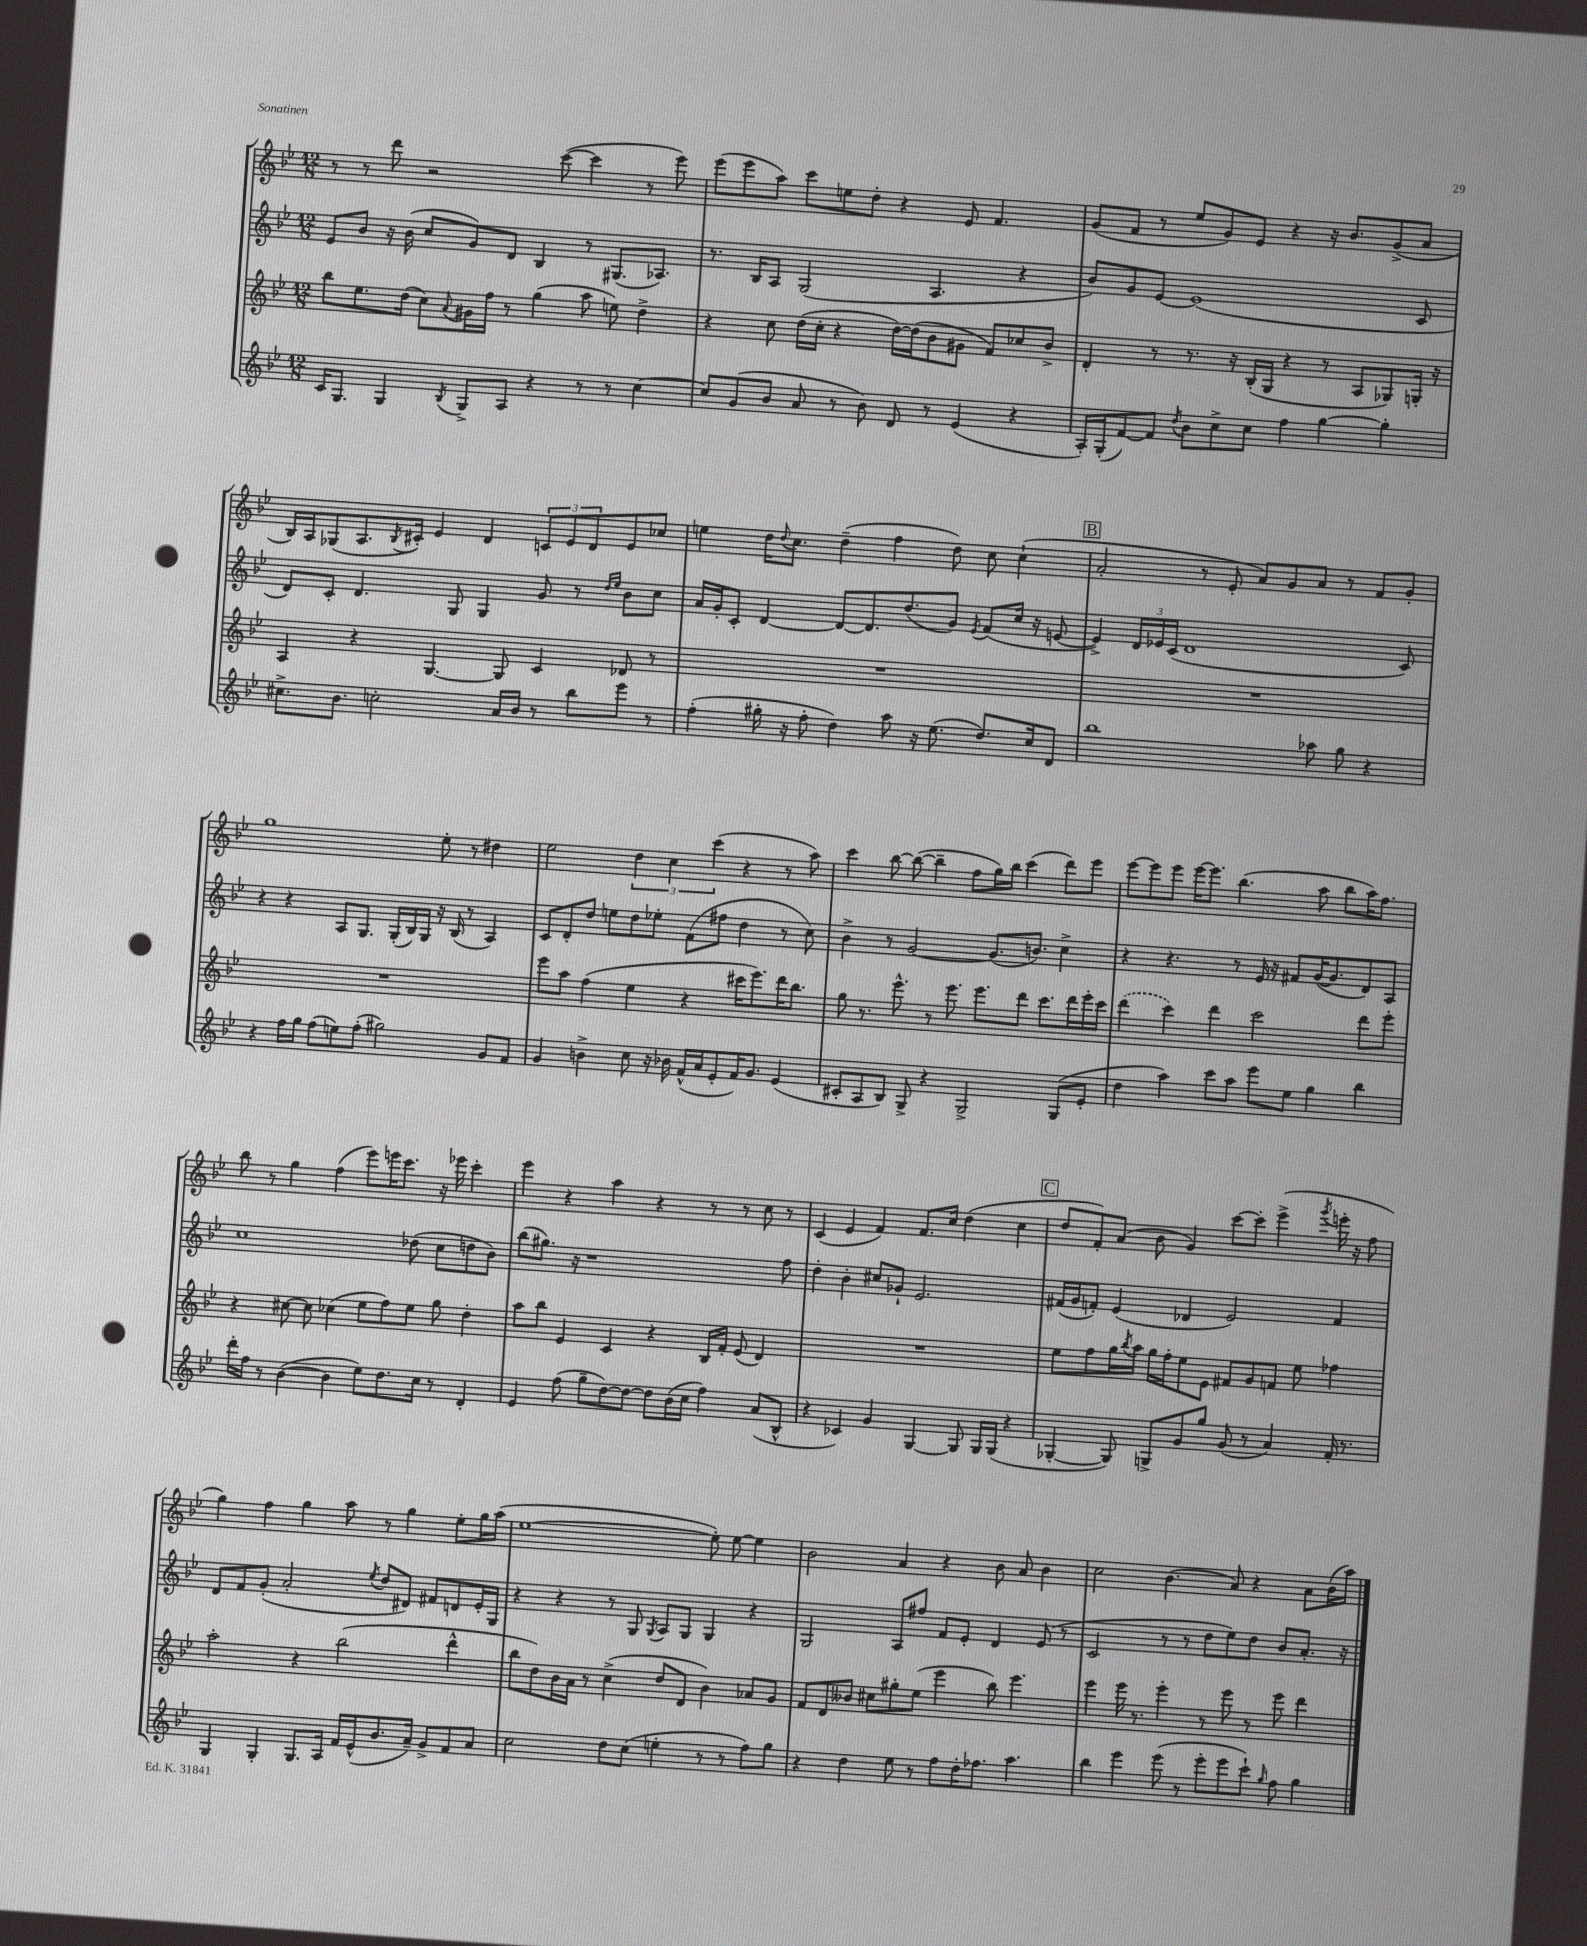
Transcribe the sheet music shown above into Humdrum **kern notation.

**kern	**kern	**kern	**kern
*staff4	*staff3	*staff2	*staff1
*clefG2	*clefG2	*clefG2	*clefG2
*k[b-e-]	*k[b-e-]	*k[b-e-]	*k[b-e-]
*M12/8	*M12/8	*M12/8	*M12/8
16c	8bb-	8e-	8r
8.G	.	.	.
.	8.ee-	8b-	8r
4G	.	16r	8ddd
.	(16dd	(16b-	.
.	8cc)	8cc	2r
8qB-	8qqa	.	.
8G^	16g#	8g)	.
.	16ff	.	.
8A	8r	8d	.
4r	(4gg	4B-	.
.	.	.	([8ccc
8r	8aa	8r	4ccc]
8r	8ee)	(8.G#	.
[4cc	4dd^	.	8r
.	.	8.A-)	.
.	.	.	8eee-)
=	=	=	=
8cc]	4r	8.r	(8eee-
(8g	.	.	8eee-
.	.	16B-	.
8b-	8cc	8A	8aa)
8a	(16dd	(2G	8ccc
.	16cc'	.	.
8r	4r	.	8ee
8b-)	.	.	8dd'
8d	[16dd)	.	4r
.	(16dd]	.	.
8r	8b-	4.A	.
(4e-	8g#	.	8e-
.	8f)	.	4.f
4r	8cc-	4r	.
.	8b-^	.	.
=	=	=	=
16A')	4d'	8b-)	(8g
(16G'	.	.	.
[8f)	.	8g	8f
8f]	8r	[8e-	8r
8qdd	.	.	.
8b-	8.r	(1e-]	8ee-
8cc^	.	.	8g)
.	16r	.	.
8cc	(16B-'	.	8e-
.	16G	.	.
4ff	4r	.	4r
[4gg	8r	.	16r
.	.	.	8.b-
.	8A	.	.
4gg']	8G-)	.	(8g^
.	16G'	8c	8a
.	16r	.	.
=	=	=	=
8.cc#^	4A	8d)	16B-)
.	.	.	16A
.	.	8c'	(8G-
8.b-	.	.	.
.	4r	4.d	8.A
2cc'	.	.	.
.	.	.	8qB-
.	.	.	16c#')
.	[4.G	.	4e-
.	.	8G	.
.	.	4G	4d
16a	8G]	.	.
16b-	.	.	.
8r	4c	8g	12c
.	.	.	12e-
8bb-	.	8r	.
.	.	.	12d
.	.	16qqdd	.
.	.	16qqee-	.
8eee-	8d-	8b-	8e-
8r	8r	8cc	8cc-
=	=	=	=
(4ff'	1.r	16a	4ee
.	.	16g'	.
.	.	8c'	.
16gg#'	.	[4d	16dd
.	.	.	8qqdd
16r	.	.	8.cc
8ff'	.	.	.
4dd)	.	8d_	(4dd~
.	.	8.d]	.
8aa	.	.	4ff
.	.	(8.dd	.
16r	.	.	.
(8.ee-	.	.	.
.	.	8g)	8dd)
.	.	8qe-	.
8.dd)	.	(8f	8cc
.	.	16cc	(4cc`
16cc	.	16r	.
8d	.	[8e	.
=	=	=	=
1bb-	1.r	4e^])	2a'
.	.	24d	.
.	.	24e-	.
.	.	(24c	.
.	.	1d	.
.	.	.	8r
.	.	.	8e-'
.	.	.	8a)
.	.	.	8g
8aa-	.	.	8a
8gg	.	.	8r
4r	.	.	8f
.	.	8c)	8g'
=	=	=	=
4r	1.r	4r	1gg
16ff	.	4r	.
16gg	.	.	.
(8ff	.	.	.
8ee)	.	8A	.
(8ff'	.	8.G	.
2gg#)	.	.	.
.	.	(16G'	.
.	.	16B-)	.
.	.	16G	.
.	.	16r	8ee-'
.	.	(16B-	.
.	.	8r	8r
8g	.	4A)	4dd#
8f	.	.	.
=	=	=	=
4g	8eee-	8c	2ee-
.	8aa	8d'	.
4b^	(4ff	8dd	.
.	.	8ee	.
8cc	4ee-	8dd	6dd
16r	.	8ee-'	.
.	.	.	6cc
16b-	.	.	.
(16f^^	4r	(8f	.
16a	.	.	.
.	.	.	(6ccc
8e-'	.	8ff#	.
16f)	16ccc#	4dd	4r
8.g	8.eee-)	.	.
(4e-	16ddd	8r	8r
.	8.bb-	.	.
.	.	8cc)	8aa)
=	=	=	=
8c#'	8gg	4b-^	4ccc
8A	8.r	.	.
8B-)	.	8r	[8bb-
.	8.eee-^^	.	.
8G^	.	[2g	(8bb-_
4r	8r	.	4bb-~]
.	8.eee-	.	.
2G^	.	.	8ff
.	8.eee-	.	.
.	.	(8.g]	16gg)
.	.	.	16bb-
.	8ddd	.	(4ccc
.	.	8.b)	.
.	8.ccc	.	.
(8G	.	4cc^	8ddd)
.	16ddd	.	.
8e-'	16eee-'	.	8eee-
.	16ccc	.	.
=	=	=	=
4dd	(4ddd	4r	[8eee-
.	.	.	8eee-]
4aa)	4ccc)	4.r	8eee-
.	.	.	[16eee-
.	.	.	8.eee-]
8ccc	4ddd	.	.
8aa	.	8r	(4.bb-
8eee-	2ccc	16e-	.
.	.	16r	.
8ee-	.	8f#	.
4gg	.	([16g	8aa
.	.	8.g]	.
.	.	.	8bb-
4bb-	8ddd	8d)	16aa)
.	.	.	8.ff
.	8eee-'	8A	.
=	=	=	=
16ddd'	4r	1cc	8bb-
16ff	.	.	.
8r	.	.	8r
([4b-	[8cc#	.	4gg
.	8cc#]	.	.
4b-]	(4cc-	.	(4ff
8ee-)	8ee-	.	8eee-)
8.dd	8ff)	.	16eee
.	.	.	8.ccc
.	8ee-	(8dd-	.
16cc	.	.	.
8r	8gg	8cc	16r
.	.	.	16eee-
4d'	4dd'	8dd	4ccc'
.	.	8b-)	.
=	=	=	=
4e-	8aa	(8bb-	4eee-
.	8bb-	8.gg#)	.
(8ff	4e-	.	4r
.	.	16r	.
8gg~	.	1r	.
[8dd)	4c	.	4aa
8dd_	.	.	.
8dd]	4r	.	4r
(16b-	.	.	.
16cc	.	.	.
4ff)	16B-	.	8r
.	16f'	.	.
.	(8e-	.	8r
(8a	4d)	.	8cc
8B-^^	.	8ff	8r
=	=	=	=
4r	1.r	4dd'	(4c
4c-)	.	4b-'	4e-
4g	.	8cc#	4f)
.	.	8g-`	.
[4G	.	2.e-	8.f
.	.	.	16cc
8G]	.	.	(4dd
16G	.	.	.
(16G	.	.	.
4r	.	.	4cc
=	=	=	=
[4G-'	8ee-	(16f#	8dd
.	.	16g	.
.	8ff	8f')	8f')
8G-])	16gg	(4e-	(8a
.	8qbb-	.	.
.	16aa	.	.
8G^	16gg	.	8b-
.	16ff'	.	.
8g	8ee-	4d-	4g)
8gg	8e-	.	.
(8g	8f#	2e-)	[8ccc
8r	8g	.	8ccc']
4a)	8f	.	(4eee-^
.	8ee-	.	.
.	.	.	8qggg
16f'	4ff-	4f	16eee'
8.r	.	.	16r
.	.	.	8ff
=	=	=	=
4G	2aa'	8d	4gg)
.	.	8f	.
4G'	.	(8g'	4ff
.	.	2a'	.
8.G	4r	.	4gg
16A	.	.	.
16f	(2bb-	.	8aa
(16e-^^	.	.	.
.	.	8qee-	.
8.b-	.	8dd	8r
.	.	8d#)	4gg
16a~)	.	.	.
8g^	.	8f#	.
8f	4ddd^^	8d	8ee-'
8a	.	16e-'	16gg
.	.	16G	(16aa
=	=	=	=
2cc	8bb-	4r	[1ee-
.	8dd)	.	.
.	16b-	4r	.
.	16a	.	.
.	8r	.	.
8dd	(4cc^	8r	.
(8cc	.	8G	.
.	.	8qG	.
4ee'	8dd	8A	.
.	8d	8G	.
8r	4b-)	4G	8ee-'])
8r	.	.	[8ee-
8ff)	8a-	4r	4ee-]
8gg	8g	.	.
=	=	=	=
4r	8f	2G	2b-
.	8d	.	.
4dd	8b--	.	.
.	8cc#	.	.
8ee-	8gg#'	8A	4a
8r	(8ee-	8ff#	.
8ff	4eee-	8f	4r
16dd'	.	8e-'	.
8.ff-	.	.	.
.	8bb-)	4d	8b-
4.aa	4.eee-	.	8a
.	.	(8e-	4b-
.	.	8r	.
=	=	=	=
4bb-	4eee-	2c	2cc
4eee-	16eee-	.	.
.	8.r	.	.
(8eee-	4eee-'	8r	(4.b-
8r	.	8r	.
8eee-'	8r	8dd	.
8eee-	8eee-	8ee-)	8a)
8ccc`)	8r	8dd	4r
16qqgg	.	.	.
8ff	8eee-	8b-	.
4gg	4ddd	8.a'	8a
.	.	.	(16b-
.	.	16r	16aa)
==	==	==	==
*-	*-	*-	*-
